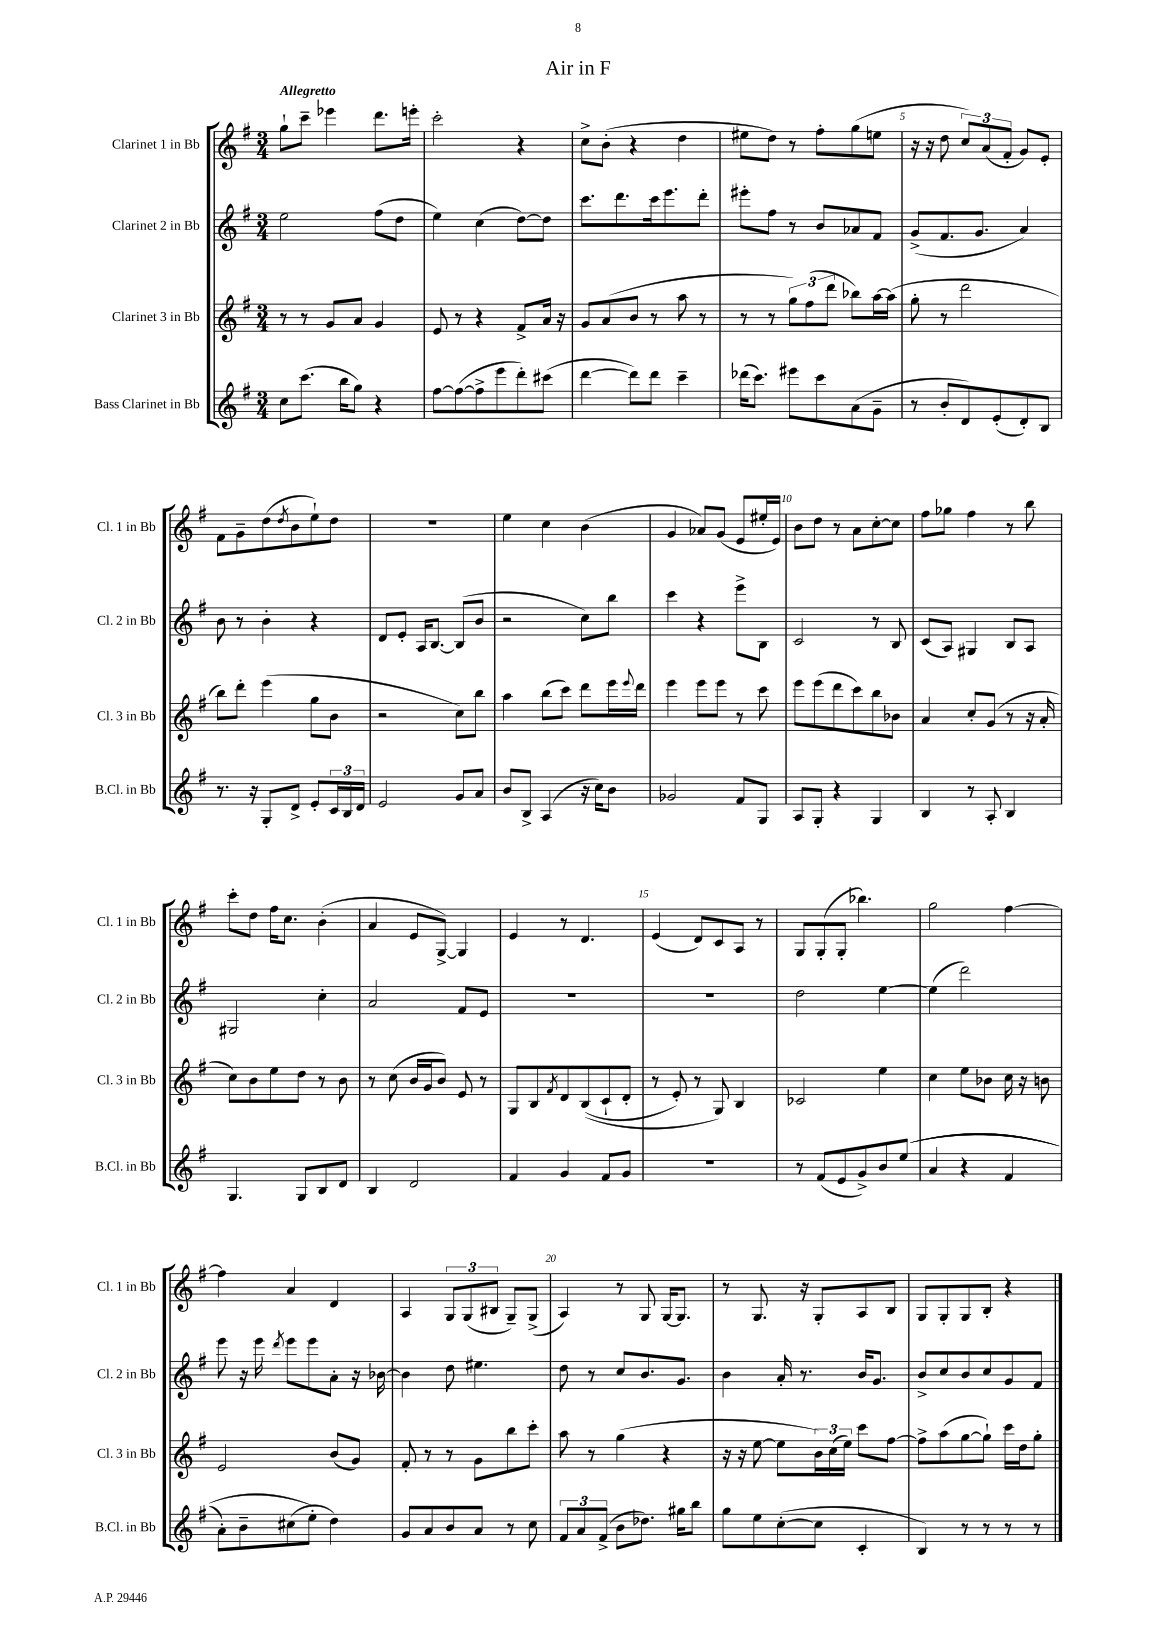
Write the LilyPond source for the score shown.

\header { title = "Air in F" }
<<
\new StaffGroup <<
\new Staff = "s0" \with { instrumentName = "Clarinet 1 in Bb" shortInstrumentName = "Cl. 1 in Bb" } {
    \clef treble \key g \major \numericTimeSignature \time 3/4 \tempo "Allegretto"
    g''8-! c'''8-- ees'''4 d'''8. e'''16-. |
    c'''2-. r4 |
    c''8-> b'8-.( r4 d''4 |
    eis''8 d''8) r8 fis''8-. g''8( e''8 |
    r16 r16 d''8 \tuplet 3/2 { c''8) a'8( fis'8-. } g'8) e'8-. |
    fis'8 g'8-- d''8( \acciaccatura { d''8 } b'8 e''8-!) d''8 |
    R2. |
    e''4 c''4 b'4( |
    g'4 aes'8) g'8( e'8 eis''16-. e'16) |
    b'8 d''8 r8 a'8 c''8~-. c''8 |
    fis''8 ges''8 fis''4 r8 b''8 |
    c'''8-. d''8 fis''16 c''8. b'4-.( |
    a'4 e'8 g8~->) g4 |
    e'4 r8 d'4. |
    e'4( d'8) c'8 a8 r8 |
    g8 g8-.( g8-. bes''4.) |
    g''2 fis''4~ |
    fis''4 a'4 d'4 |
    a4 \tuplet 3/2 { g8 g8( bis8 } g8--) g8->( |
    a4) r8 g8 g16~ g8. |
    r8 g8. r16 g8-. a8 b8 |
    g8 g8-. g8 b8-. r4 \bar "|." |
}
\new Staff = "s1" \with { instrumentName = "Clarinet 2 in Bb" shortInstrumentName = "Cl. 2 in Bb" } {
    \clef treble \key g \major \numericTimeSignature \time 3/4
    e''2 fis''8( d''8 |
    e''4) c''4( d''8~) d''8 |
    c'''8. d'''8. c'''16 e'''8. d'''8-. |
    eis'''8-. fis''8 r8 b'8 aes'8 fis'8 |
    g'8->( fis'8. g'8. a'4) |
    b'8 r8 b'4-. r4 |
    d'8 e'8-. a16 b8.~ b8( b'8 |
    r2 c''8) b''8 |
    c'''4 r4 e'''8-> b8 |
    c'2 r8 b8 |
    c'8( a8) gis4 b8 a8 |
    gis2 c''4-. |
    a'2 fis'8 e'8 |
    R2. |
    R2. |
    d''2 e''4~ |
    e''4( d'''2) |
    e'''8 r16 e'''16 \acciaccatura { d'''8 } e'''8 e'''8 a'8-. r16 bes'16~ |
    bes'4 d''8 eis''4. |
    d''8 r8 c''8 b'8. g'8. |
    b'4 a'16-. r8. b'16 g'8. |
    b'8-> c''8 b'8 c''8 g'8 fis'8 \bar "|." |
}
\new Staff = "s2" \with { instrumentName = "Clarinet 3 in Bb" shortInstrumentName = "Cl. 3 in Bb" } {
    \clef treble \key g \major \numericTimeSignature \time 3/4
    r8 r8 g'8 a'8 g'4 |
    e'8 r8 r4 fis'8-> a'16 r16 |
    g'8 a'8( b'8 r8 a''8 r8 |
    r8 r8 \tuplet 3/2 { g''8) fis''8( d'''8 } bes''8) a''16~ a''16( |
    g''8-. r8 d'''2 |
    b''8) d'''8-. e'''4( g''8 b'8 |
    r2 c''8) b''8 |
    a''4 b''8( c'''8) d'''8 e'''16 \appoggiatura { e'''8 } d'''16 |
    e'''4 e'''8 e'''8 r8 c'''8 |
    e'''8 e'''8( d'''8 c'''8) b''8 bes'8 |
    a'4 c''8-. g'8( r8 r16 a'16-. |
    c''8) b'8 e''8 d''8 r8 b'8 |
    r8 c''8( b'16 g'16 b'8) e'8 r8 |
    g8 b8 \acciaccatura { fis'8 } d'8 b8(\( c'8-! d'8-. |
    r8 e'8-.) r8 g8\) b4 |
    ces'2 e''4 |
    c''4 e''8 bes'8 c''16 r16 b'8 |
    e'2 b'8( g'8) |
    fis'8-. r8 r8 g'8 b''8 c'''8-. |
    a''8 r8 g''4( r4 |
    r16 r16 e''8~ e''8 \tuplet 3/2 { b'16) c''16( e''16) } c'''8 fis''8~ |
    fis''8-> a''8( g''8~ g''8-!) c'''16 d''16 g''8-. \bar "|." |
}
\new Staff = "s3" \with { instrumentName = "Bass Clarinet in Bb" shortInstrumentName = "B.Cl. in Bb" } {
    \clef treble \key g \major \numericTimeSignature \time 3/4
    c''8 c'''8.( b''16 g''8) r4 |
    fis''8~ fis''8~( fis''8-> e'''8 d'''8-.) cis'''8( |
    d'''4~ d'''8) d'''8 c'''4-- |
    des'''16( c'''8.) eis'''8 c'''8 a'8( g'8-- |
    r8 b'8-. d'8) e'8-.( d'8-.) b8 |
    r8. r16 g8-. d'8-> e'8-. \tuplet 3/2 { c'16 b16 d'16 } |
    e'2 g'8 a'8 |
    b'8 b8-> a4( r16 c''16) b'8 |
    ges'2 fis'8 g8 |
    a8 g8-. r4 g4 |
    b4 r8 a8-. b4 |
    g4. g8 b8 d'8 |
    b4 d'2 |
    fis'4 g'4 fis'8 g'8 |
    R2. |
    r8 fis'8( e'8 g'8->) b'8 e''8(\( |
    a'4 r4 fis'4 |
    a'8-.) b'8-- cis''8( e''8-.\) d''4) |
    g'8 a'8 b'8 a'8 r8 c''8 |
    \tuplet 3/2 { fis'8 a'8 fis'8->( } b'8 des''8.) gis''16 b''8 |
    g''8 e''8 c''8~-.( c''8 c'4-. |
    b4) r8 r8 r8 r8 \bar "|." |
}
>>
>>
\layout { \context { \Score \override BarNumber.break-visibility = ##(#f #t #t) barNumberVisibility = #(every-nth-bar-number-visible 5) } }
